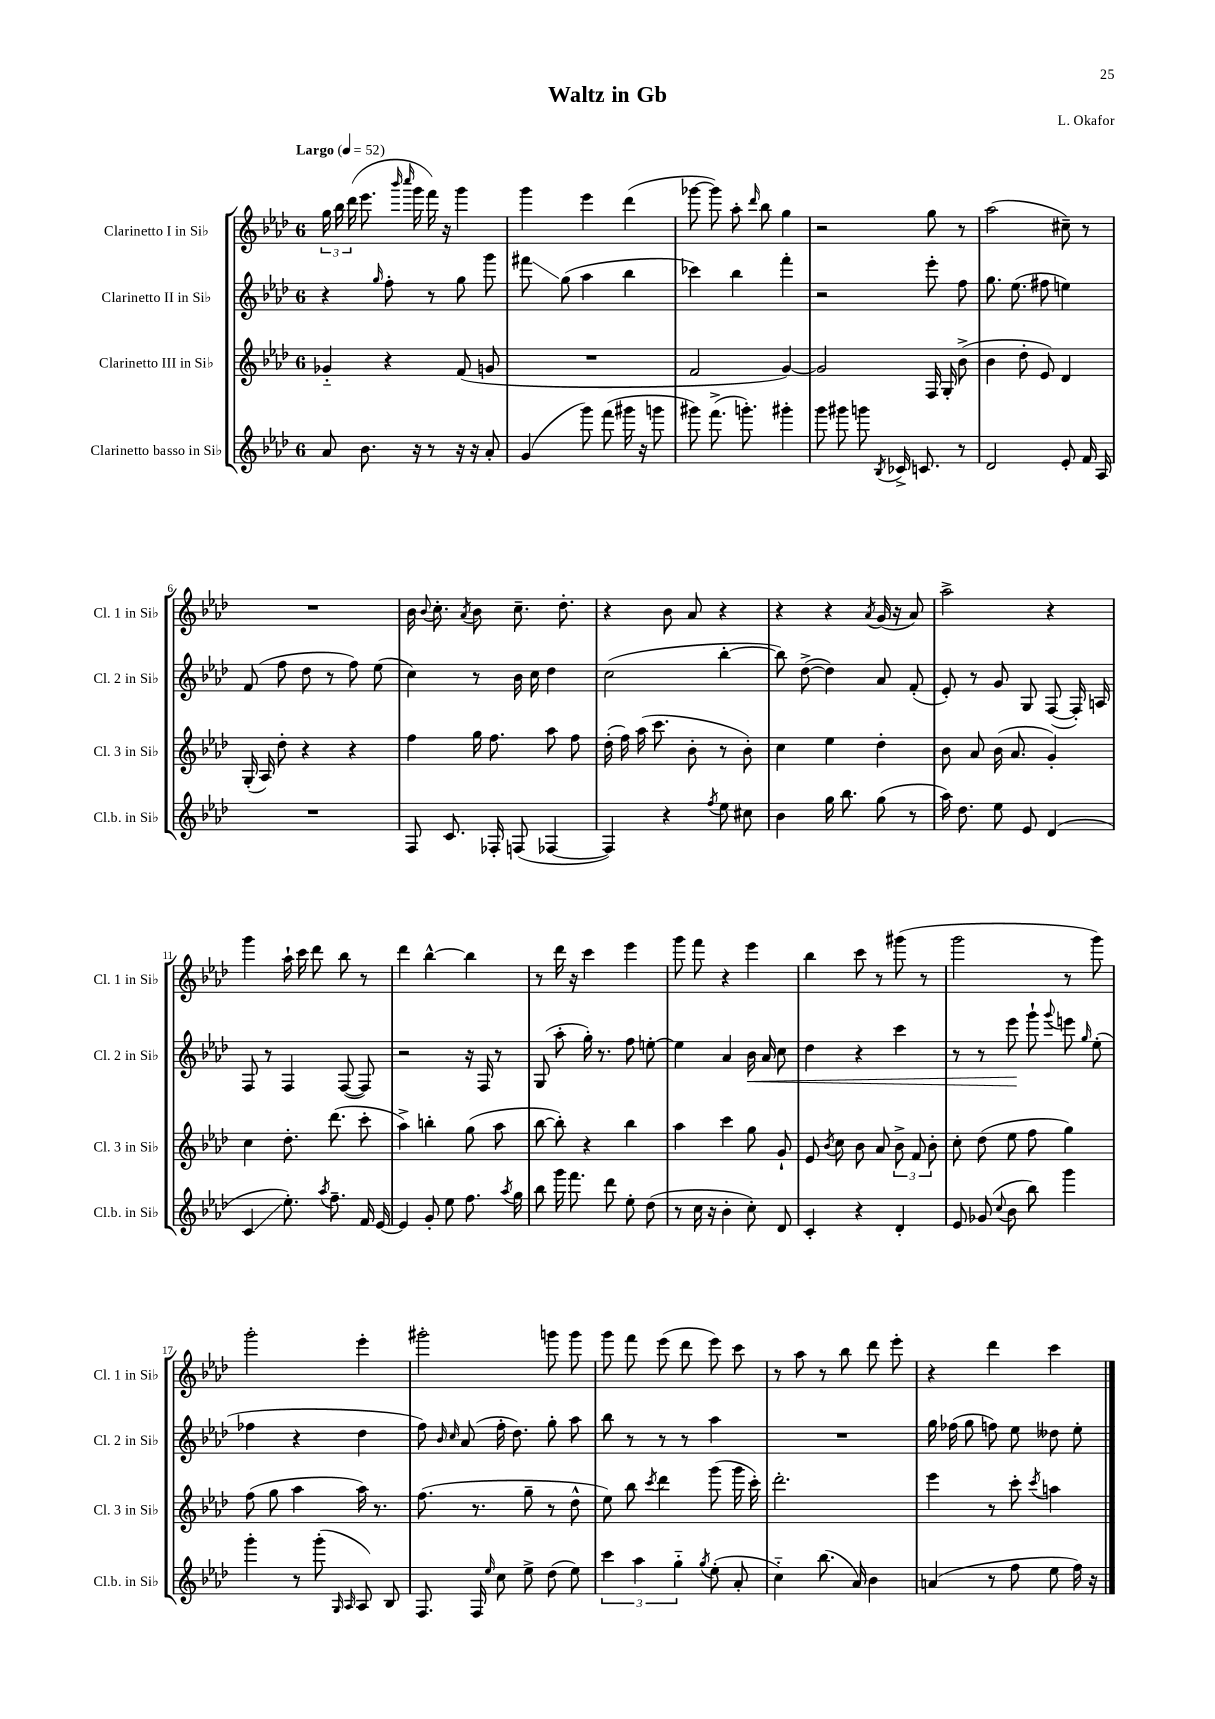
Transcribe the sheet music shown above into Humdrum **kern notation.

**kern	**kern	**kern	**kern
*staff4	*staff3	*staff2	*staff1
*clefG2	*clefG2	*clefG2	*clefG2
*k[b-e-a-d-]	*k[b-e-a-d-]	*k[b-e-a-d-]	*k[b-e-a-d-]
*M6/8	*M6/8	*M6/8	*M6/8
*MM52	*MM52	*MM52	*MM52
8a-/	4g-'~/	4r	24gg\
.	.	.	24bb-\
.	.	.	(24ddd-\
8.b-\	.	.	8.eee-\
.	.	16qqgg/	.
.	4r	8ff'\	.
.	.	.	16qqbbb-/
.	.	.	16qqcccc/
16r	.	.	16ggg\
8r	.	8r	16fff\)
.	.	.	16r
16r	(8f/	8gg\	4ggg\
16r	.	.	.
8a-'/	8g/	8ggg\	.
=	=	=	=
(4g/	2.r	8fff#\	4ggg\
.	.	(8gg\	.
8ggg\)	.	4aa-\	4eee-\
(8fff\	.	.	.
16ggg#\	.	4bb-\	(4ddd-\
16r	.	.	.
8ggg\	.	.	.
=	=	=	=
8ggg#\)	2f/	4ccc-\)	[8ggg-\
(8.fff^\	.	.	8ggg-\])
.	.	4bb-\	8aa-'\
8.ggg'\)	.	.	.
.	.	.	16qqddd-/
.	.	.	8bb-\
4ggg#'\	[4g/)	4fff'\	4gg\
=	=	=	=
8ggg\	2g/]	2r	2r
8ggg#\	.	.	.
8ggg\	.	.	.
8qB-/	.	.	.
16c-^/	.	.	.
8.c/	.	.	.
.	16F/	8eee-'\	8gg\
.	16G'/	.	.
8r	(8b-^\	8ff\	8r
=	=	=	=
2d-/	4b-\	8.gg\	(2aa-\
.	.	(8.ee-\	.
.	8dd-'\	.	.
.	8e-/)	8ff#\	.
8e-'/	4d-/	4ee\)	8cc#~\)
16f/	.	.	8r
16A-/	.	.	.
=	=	=	=
2.r	(16G'/	(8f/	2.r
.	16A-/)	.	.
.	8dd-'\	8ff\	.
.	4r	8dd-\	.
.	.	8r	.
.	4r	8ff\)	.
.	.	(8ee-\	.
=	=	=	=
8F/	4ff\	4cc\)	16b-\
.	.	.	8qqb-/
.	.	.	8.cc'\
8.c/	.	.	.
.	.	.	8qa-/
.	16gg\	8r	8b-\
16F-'/	8.ff\	.	.
(8F/	.	16b-\	8.cc~\
.	.	16cc\	.
[4F-/	8aa-\	4dd-\	.
.	.	.	8.dd-'\
.	8ff\	.	.
=	=	=	=
4F-/])	(16dd-'\	(2cc\	4r
.	16ff\)	.	.
.	(16aa-\	.	.
.	8.ccc\	.	.
4r	.	.	8b-\
.	8b-'\	.	8a-/
8qff/	.	.	.
8ee-\	8r	[4bb-'\	4r
8cc#\	8b-'\)	.	.
=	=	=	=
4b-\	4cc\	8bb-\])	4r
.	.	([8dd-^\	.
16gg\	4ee-\	4dd-\])	4r
8.bb-\	.	.	.
.	.	.	8qa-/
(8gg\	4dd-'\	8a-/	(16g/
.	.	.	16r
8r	.	(8f'/	8a-/)
=	=	=	=
16aa-\)	8b-\	8e-'/)	2aa-^\
8.dd-\	.	.	.
.	8a-/	8r	.
8ee-\	(16b-\	8g/	.
.	8.a-/	.	.
8e-/	.	8G/	.
(4d-/	4g'/)	([8F/	4r
.	.	16F'/])	.
.	.	16A/	.
=	=	=	=
4c/	4cc\	8F/	4ggg\
.	.	8r	.
8.ee-'\)	8.dd-'\	4F/	16aa-`\
.	.	.	16ccc\
.	.	.	8ddd-\
8qaa-/	.	.	.
8.ff~\	(8.ddd-\	.	.
.	.	([8F/	8bb-\
16f/	8ccc'\	8F/])	8r
[16e-/	.	.	.
=	=	=	=
4e-/]	4aa-^\)	2r	4ddd-\
8g'/	4bb'\	.	[4bb-^^\
8ee-\	.	.	.
8.ff\	(8gg\	16r	4bb-\]
.	.	16F/	.
.	8aa-\	8r	.
8qaa-/	.	.	.
16gg\	.	.	.
=	=	=	=
8bb-\	[8bb-\	(8G/	8r
16ggg\	8bb-'\])	8aa-'\	16ddd-\
8.fff\	.	.	16r
.	4r	16gg'\)	4ccc\
.	.	8.r	.
8ddd-\	.	.	.
8ee-'\	4bb-\	8ff\	4eee-\
(8dd-\	.	[8ee'\	.
=	=	=	=
8r	4aa-\	4ee\]	8ggg\
16cc\	.	.	8fff\
16r	.	.	.
4b-'\	4ccc\	4a-/	4r
8cc'\)	8gg\	16b-\	4eee-\
.	.	16a-/	.
8d-/	8g`/	8cc\	.
=	=	=	=
4c'/	8e-/	4dd-\	4bb-\
.	8qb-/	.	.
.	8cc\	.	.
4r	8b-\	4r	8ccc\
.	8a-/	.	8r
4d-'/	12b-^\	4ccc\	(8ggg#\
.	12f/	.	.
.	.	.	8r
.	12b-'\	.	.
=	=	=	=
8e-/	8cc'\	8r	2ggg\
(8g-/	(8dd-\	8r	.
8qqcc/	.	.	.
8b-\	8ee-\	8eee-\	.
8bb-\)	8ff\	8ggg`\	.
.	.	8qqggg/	.
4ggg\	4gg\)	8eee\	8r
.	.	16qqgg/	.
.	.	(8ee-'\	8ggg\)
=	=	=	=
4ggg'\	(8ff\	4ff-\	2ggg'\
.	8gg\	.	.
8r	4aa-\	4r	.
(8ggg'\	.	.	.
16qqG/	.	.	.
16qqA-/	.	.	.
8A-/)	16aa-\)	4dd-\	4eee-'\
.	8.r	.	.
8B-/	.	.	.
=	=	=	=
8.F/	(8.ff\	8ff\)	2ggg#'\
.	.	16qqb-/	.
.	.	16qqcc/	.
.	.	(8a-/	.
16F/	8.r	.	.
16qqee-/	.	.	.
8cc\	.	16ff'\	.
.	.	8.dd-\)	.
8ee-^\	8gg~\	.	.
(8dd-\	8r	8gg'\	8ggg\
8ee-\)	8dd-^^\	8aa-\	8ggg\
=	=	=	=
6ccc\	8ee-\)	8bb-\	8ggg\
.	8bb-\	8r	8fff\
6aa-\	.	.	.
.	8qccc/	.	.
.	4ddd-\	8r	(8eee-\
6gg'~\	.	.	.
.	.	8r	8ddd-\
8qgg/	.	.	.
(8ee-'\	(8ggg\	4aa-\	8eee-\)
8a-'/	16ggg\	.	8ccc\
.	16ccc'\)	.	.
=	=	=	=
4cc'~\)	2.ddd-'\	2.r	8r
.	.	.	8aa-\
(8.bb-\	.	.	8r
.	.	.	8bb-\
16a-/)	.	.	.
4b-\	.	.	8ddd-\
.	.	.	8eee-'\
=	=	=	=
(4a/	4eee-\	16gg\	4r
.	.	(16ff-\	.
.	.	8gg\	.
8r	8r	8ff\)	4ddd-\
8ff\	8ccc'\	8ee-\	.
.	8qccc/	.	.
8ee-\	4aa\	8dd--\	4ccc\
16ff\)	.	8ee-'\	.
16r	.	.	.
==	==	==	==
*-	*-	*-	*-
